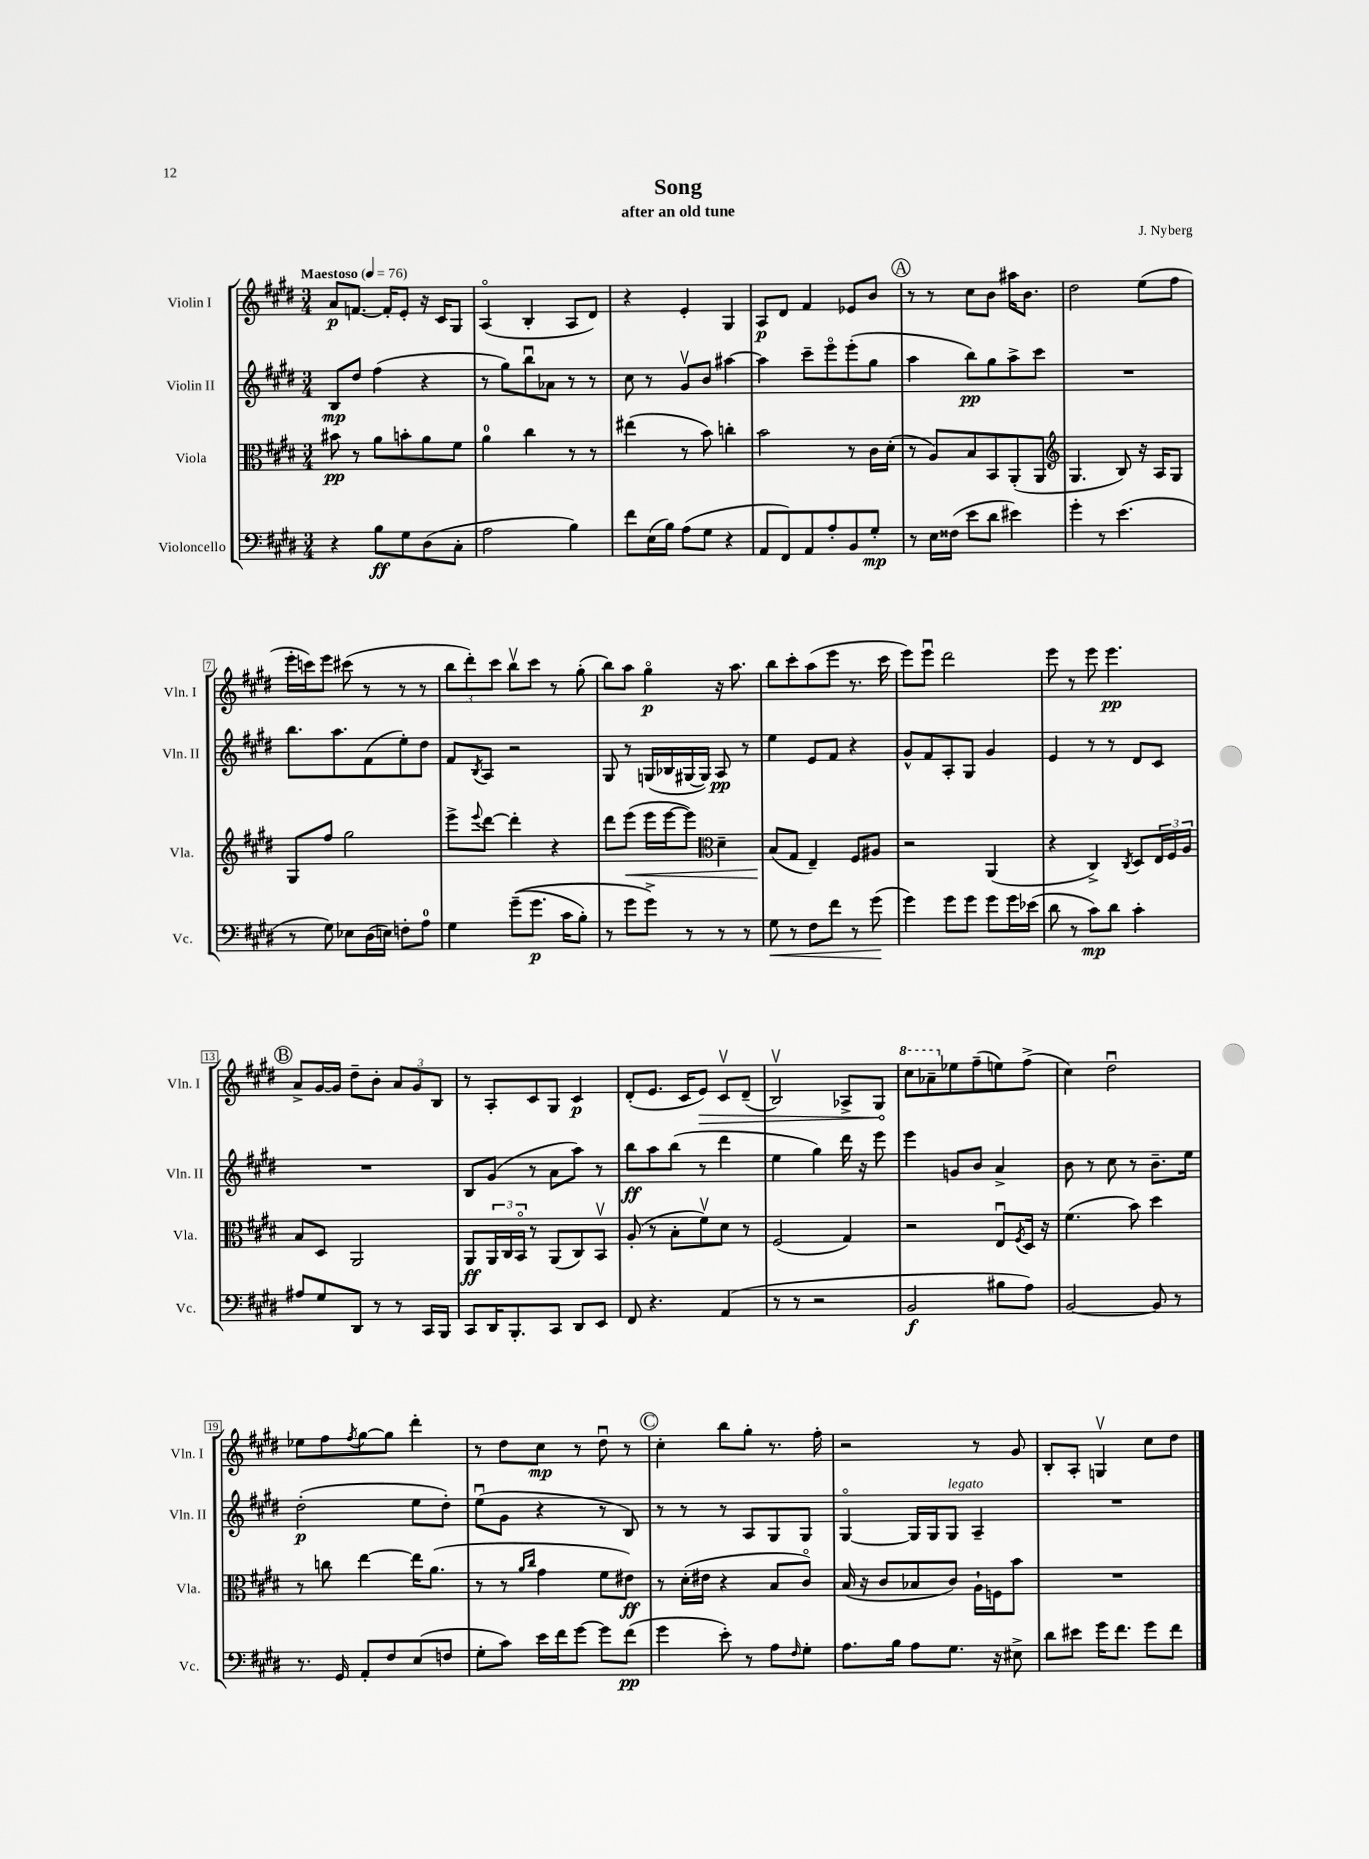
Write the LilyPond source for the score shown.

\header { title = "Song" composer = "J. Nyberg" subtitle = "after an old tune" }
<<
\new StaffGroup <<
\new Staff = "s0" \with { instrumentName = "Violin I" shortInstrumentName = "Vln. I" } {
    \clef treble \key e \major \numericTimeSignature \time 3/4 \tempo "Maestoso" 4 = 76
    a'8\p f'8.~ f'16-. e'8-. r16 cis'16 gis8 |
    a4\flageolet( b4-. a8 dis'8) |
    r4 e'4-. gis4 |
    a8\p dis'8 fis'4 ees'8 b'8 |
    \mark \markup { \circle "A" } r8 r8 cis''8 b'8 ais''16 b'8. |
    dis''2 e''8( fis''8 |
    e'''16-. c'''16) e'''8 cis'''8( r8 r8 r8 |
    \tuplet 3/2 { b''8 dis'''8-.) cis'''8 } b''8\upbow cis'''8 r8 gis''8-.( |
    b''8) a''8 gis''4\flageolet\p r16 a''8. |
    b''8 cis'''8-. a''8( e'''8 r8. cis'''16 |
    e'''8) e'''8\downbow dis'''2 |
    e'''8 r8 e'''8 e'''4.\pp |
    \mark \markup { \circle "B" } a'8-> gis'16~ gis'16 dis''8-- b'8-. \tuplet 3/2 { a'8 gis'8 b8 } |
    r8 a8-. cis'8 gis8 cis'4\p |
    dis'8-.( e'8. cis'16 \once \override Hairpin.circled-tip = ##t e'8\>) cis'8\upbow dis'8--( |
    b2\upbow) aes8-> gis8\! |
    \ottava #1 cis'''8 aes''8-- \ottava #0 ees''8 fis''8--( e''8) fis''8->( |
    cis''4) dis''2\downbow |
    ees''8 fis''8 \acciaccatura { fis''8 } gis''8~ gis''8 dis'''4-. |
    r8 dis''8 cis''8\mp r8 dis''8\downbow r8 |
    \mark \markup { \circle "C" } cis''4-. b''8 gis''8-. r8. fis''16-. |
    r2 r8 gis'8 |
    b8-. a8-. g4\upbow cis''8 dis''8 \bar "|." |
}
\new Staff = "s1" \with { instrumentName = "Violin II" shortInstrumentName = "Vln. II" } {
    \clef treble \key e \major \numericTimeSignature \time 3/4
    b8\mp dis''8 fis''4( r4 |
    r8 gis''8) b''8\downbow aes'8 r8 r8 |
    cis''8 r8 gis'8\upbow b'8 ais''4~ |
    ais''4 cis'''8-- e'''8\flageolet e'''8-.( gis''8 |
    \mark \markup { \circle "A" } a''4 b''8\pp) gis''8 a''8-> cis'''8 |
    R2. |
    b''8. a''8. fis'8( e''8-.) dis''8 |
    fis'8 \acciaccatura { b8 } a8 r2 |
    gis8 r8 g16( bes16 gis16~ gis16) a8\pp r8 |
    e''4 e'8 fis'8 r4 |
    gis'8-^ fis'8 a8-. gis8 gis'4 |
    e'4 r8 r8 dis'8 cis'8 |
    \mark \markup { \circle "B" } R2. |
    b8 gis'8( r8 a'8 a''8) r8 |
    b''8\ff a''8 b''8( r8 dis'''4 |
    e''4 gis''4) dis'''16 r16 e'''8 |
    e'''4 g'8 b'8 a'4-> |
    b'8 r8 cis''8 r8 b'8.-- e''16 |
    dis''2-.\p( e''8 dis''8-.) |
    e''8\downbow( gis'8 r4 r8 b8) |
    \mark \markup { \circle "C" } r8 r8 r8 a8 gis8 gis8 |
    gis4~\flageolet gis16 gis16 gis8^\markup { \italic "legato" } a4-- |
    R2. \bar "|." |
}
\new Staff = "s2" \with { instrumentName = "Viola" shortInstrumentName = "Vla." } {
    \clef alto \key e \major \numericTimeSignature \time 3/4
    bis'8\pp r8 a'8 b'8-. a'8 fis'8 |
    a'4-0 cis''4 r8 r8 |
    eis''4( r8 b'8) c''4-. |
    b'2 r8 cis'16 dis'16-.( |
    \mark \markup { \circle "A" } r8 a8) b8 b,8 a,8-.( a,8 |
    \clef treble gis4. b8) r16 a16 gis8 |
    gis8 fis''8 gis''2 |
    e'''8-> \appoggiatura { e'''8 } dis'''8~ dis'''4-. r4 |
    dis'''8 e'''8\<( e'''16 e'''16~ e'''8) \clef alto dis'4-- |
    b8\!( gis8 e4--) fis8 ais8 |
    r2 a,4( |
    r4 cis4->) \acciaccatura { cis8 } dis8 \tuplet 3/2 { e16 fis16 a16 } |
    \mark \markup { \circle "B" } b8 dis8 a,2 |
    a,8\ff \tuplet 3/2 { a,16 cis16 b,16\flageolet } r8 a,8( cis8) b,8\upbow |
    a8-.( r8 b8-. fis'8\upbow) dis'8 r8 |
    fis2( gis4) |
    r2 e8\downbow \acciaccatura { fis8 } dis16 r16 |
    fis'4.( b'8) dis''4 |
    r8 c''8 e''4~ e''16 a'8.( |
    r8 r8 \grace { a'16 cis''16 } gis'4 fis'8 eis'8\ff) |
    \mark \markup { \circle "C" } r8 dis'16-.( eis'16 r4 b8 cis'8\flageolet) |
    b16( r16 cis'8 bes8 cis'8) a16-! f16 b'8 |
    R2. \bar "|." |
}
\new Staff = "s3" \with { instrumentName = "Violoncello" shortInstrumentName = "Vc." } {
    \clef bass \key e \major \numericTimeSignature \time 3/4
    r4 b8\ff gis8 dis8( cis8-. |
    a2 b4) |
    fis'8 e16( b16) a8( gis8 r4 |
    a,8 fis,8) a,8 a8-. b,8 gis8-.\mp |
    \mark \markup { \circle "A" } r8 e16 fisis16( e'8 dis'8 eis'4) |
    gis'4-. r8 e'4.( |
    r8 gis8) ees8 dis16( e16) f8-. a8-0 |
    gis4 gis'8--(\( gis'8.\p cis'16 b8-.) |
    r8 gis'8 gis'8->\) r8 r8 r8 |
    gis8\< r8 fis8 fis'8 r8 gis'8\!( |
    gis'4) gis'8 gis'8 gis'8 gis'16 ees'16( |
    dis'8 r8 cis'8\mp) dis'8 cis'4-. |
    \mark \markup { \circle "B" } ais8 gis8 dis,8 r8 r8 cis,16 b,,16 |
    cis,8 dis,16 b,,8.-. cis,8 dis,8 e,8 |
    fis,8 r4. a,4( |
    r8 r8 r2 |
    b,2\f bis8 a8) |
    b,2~ b,8 r8 |
    r8. gis,16 a,8-. fis8 e8( f8 |
    gis8-. cis'8) e'16 fis'16 gis'8~ gis'8 fis'8\pp( |
    \mark \markup { \circle "C" } gis'4 e'8-.) r8 a8 \grace { fis16 } gis8-. |
    a8. b16 a8 gis8. r16 eis8-> |
    dis'8 eis'8 gis'16 fis'8. gis'8 fis'8 \bar "|." |
}
>>
>>
\layout { \context { \Score \override BarNumber.stencil = #(make-stencil-boxer 0.1 0.3 ly:text-interface::print) } }
